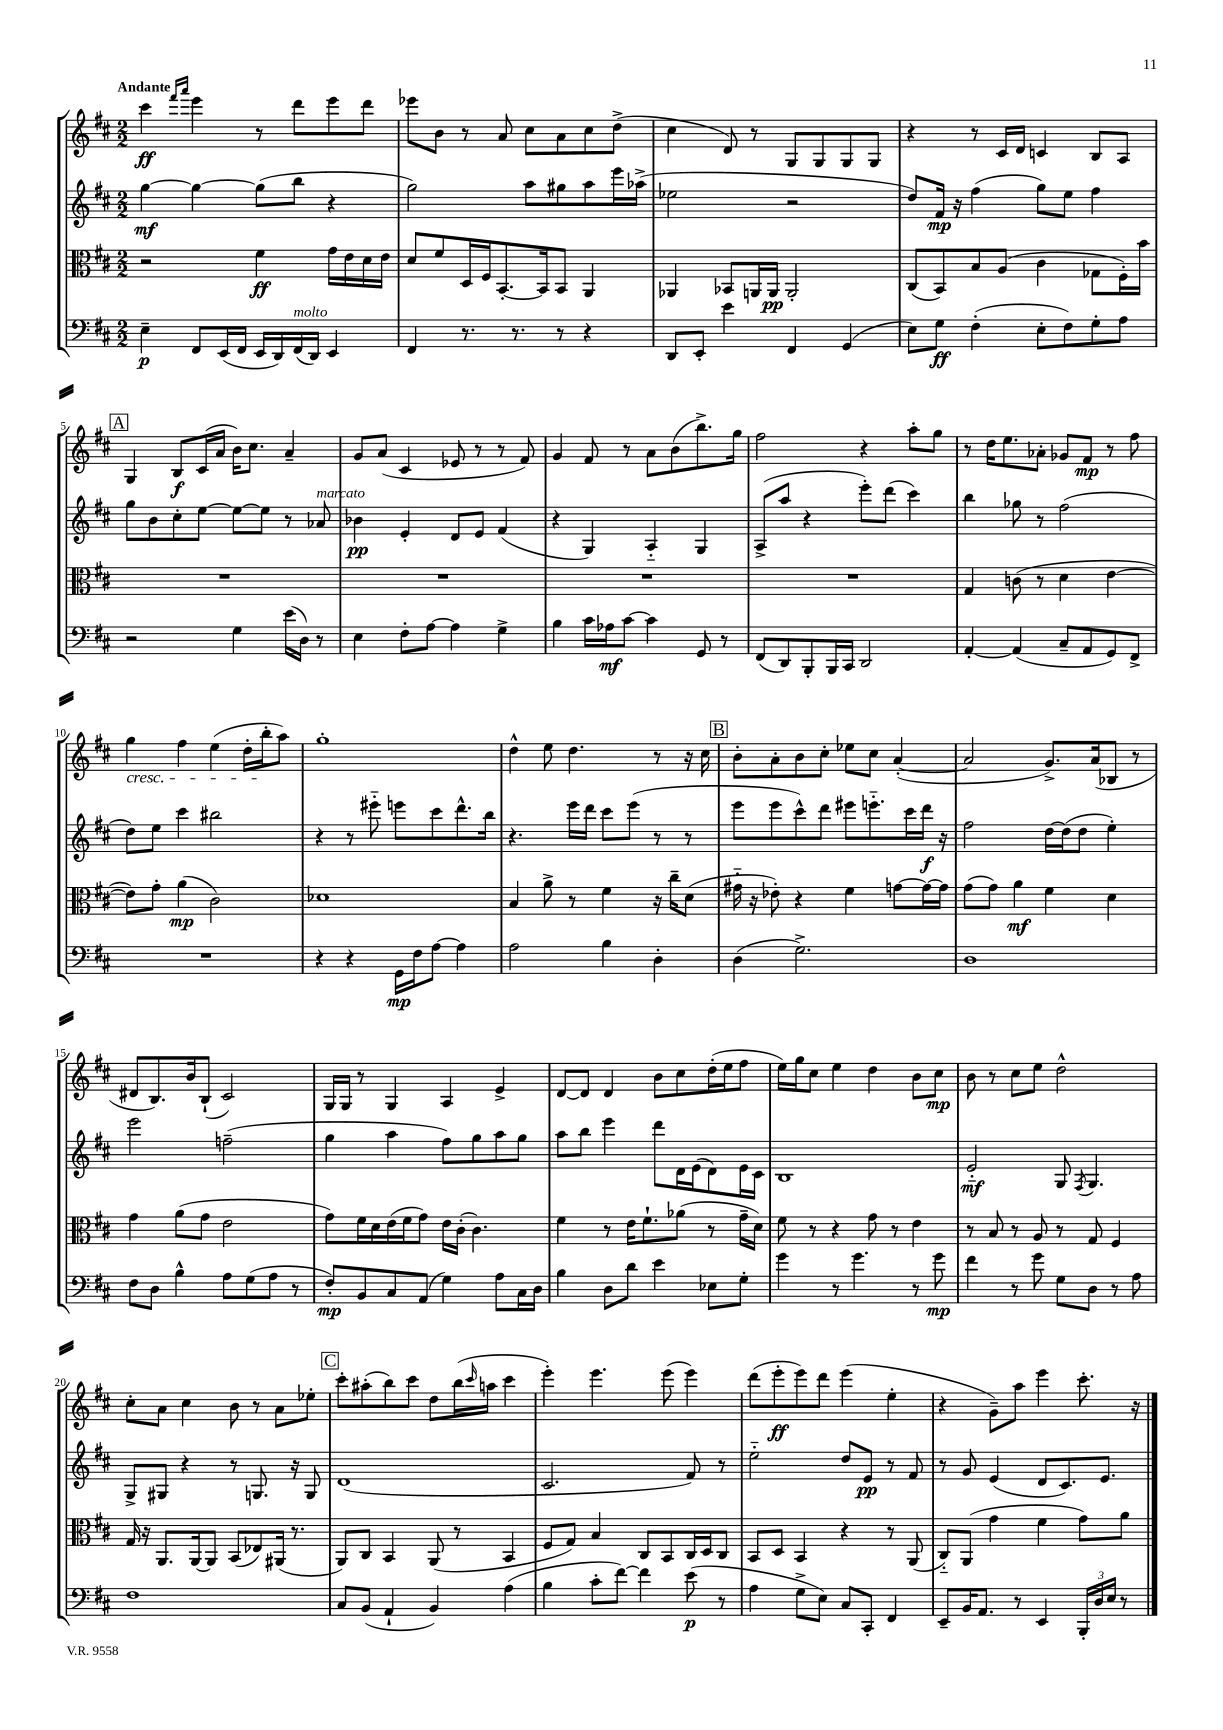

**kern	**kern	**kern	**kern
*staff4	*staff3	*staff2	*staff1
*clefF4	*clefC3	*clefG2	*clefG2
*k[f#c#]	*k[f#c#]	*k[f#c#]	*k[f#c#]
*M2/2	*M2/2	*M2/2	*M2/2
4E~	2r	[4gg	4ccc#
.	.	.	16qqfff#
.	.	.	16qqaaa
8FF#	.	4gg_	4eee
(16EE	.	.	.
16FF#	.	.	.
16EE	4f#	(8gg]	8r
16DD)	.	.	.
(16FF#	.	8bb	8ddd
16DD)	.	.	.
4EE	16g	4r	8eee
.	16e	.	.
.	16d	.	8ddd
.	16e	.	.
=	=	=	=
4FF#	8d	2gg)	8eee-
.	8f#	.	8b
8.r	16D	.	8r
.	16F#	.	.
.	[8.BB'	.	8a
8.r	.	.	.
.	.	8aa	8cc#
.	16BB]	.	.
8r	8BB	8gg#	8a
4r	4AA	8aa	8cc#
.	.	16eee	(8dd^
.	.	(16aa-^	.
=	=	=	=
8DD	4AA-	2ee-	4cc#
8EE'	.	.	.
4e	8BB-	.	8d)
.	16AA	.	8r
.	16AA	.	.
4FF#	2AA'	2r	8G
.	.	.	8G
(4GG	.	.	8G
.	.	.	8G
=	=	=	=
8E)	(8C#	8dd)	4r
8G	8BB)	16f#	.
.	.	16r	.
(4F#'	8B	(4ff#	8r
.	(8A	.	16c#
.	.	.	16d
8E'	4c#	8gg)	4c
8F#)	.	8ee	.
8G'	8G-	4ff#	8B
8A	16F#')	.	8A
.	16b	.	.
=	=	=	=
2r	1r	8gg	4G
.	.	8b	.
.	.	8cc#'	8B
.	.	[8ee	(16c#
.	.	.	16a
4G	.	8ee_	16b)
.	.	.	8.cc#
.	.	8ee]	.
(16e	.	8r	4a~
16D)	.	.	.
8r	.	8a-	.
=	=	=	=
4E	1r	4b-	8g
.	.	.	(8a
8F#'	.	4e'	4c#
[8A	.	.	.
4A]	.	8d	8e-
.	.	8e	8r
4G^	.	(4f#	8r
.	.	.	8f#)
=	=	=	=
4B	1r	4r	4g
16c#	.	4G)	8f#
16A-	.	.	.
[8c#	.	.	8r
4c#]	.	4A'~	8a
.	.	.	(8b
8GG	.	4G	8.bb^)
8r	.	.	.
.	.	.	16gg
=	=	=	=
(8FF#	1r	(8A^	2ff#
8DD)	.	8aa	.
8BBB'	.	4r	.
16BBB	.	.	.
16CC#	.	.	.
2DD	.	8eee')	4r
.	.	(8ddd	.
.	.	4ccc#)	8aa'
.	.	.	8gg
=	=	=	=
[4AA'	4G	4bb	8r
.	.	.	16dd
.	.	.	8.ee
(4AA]	(8c	8gg-	.
.	8r	8r	8a-'
8C#~	4d	(2ff#	8g-
8AA	.	.	8f#
8GG)	[4e	.	8r
8FF#^	.	.	8ff#
=	=	=	=
1r	8e])	8dd)	4gg
.	8g'	8ee	.
.	(4a	4ccc#	4ff#
.	2c#)	2bb#	(4ee
.	.	.	16dd'
.	.	.	16bb'
.	.	.	8aa)
=	=	=	=
4r	1d-	4r	1gg'
4r	.	8r	.
.	.	8eee#'~	.
16GG	.	8eee	.
16F#	.	.	.
[8A	.	8ccc#	.
4A]	.	8.ddd^^	.
.	.	16bb	.
=	=	=	=
2A	4B	4.r	4dd^^
.	8a^	.	8ee
.	8r	16eee	4.dd
.	.	16ddd	.
4B	4f#	8ccc#	.
.	.	(8eee	.
4D'	16r	8r	8r
.	16cc#~	.	.
.	(8d	8r	16r
.	.	.	16cc#
=	=	=	=
(4D	16g#'~	8eee	8b'
.	16r	.	.
.	8e-')	8eee	8a'
2.G^)	4r	8ccc#^^)	8b
.	.	8ddd	8cc#'
.	4f#	8eee#	8ee-
.	.	8.eee'~	8cc#
.	[8g	.	([4a'
.	.	16ccc#	.
.	16g_	16ddd	.
.	16g]	16r	.
=	=	=	=
1D	(8g	2ff#	2a]
.	8g)	.	.
.	4a	.	.
.	4f#	[16dd	8.g^)
.	.	(16dd]	.
.	.	8dd	.
.	.	.	(16a
.	4d	4ee')	8B-
.	.	.	8r
=	=	=	=
8F#	4g	2eee	8d#
8D	.	.	8.B)
4B^^	(8a	.	.
.	.	.	16b
.	8g	.	(8B`
8A	2e	(2ff~	2c#)
(8G	.	.	.
8A	.	.	.
8r	.	.	.
=	=	=	=
8F#')	8g)	4gg	16G
.	.	.	16G
8BB	16f#	.	8r
.	16d	.	.
8C#	(16e	4aa	4G
.	16f#	.	.
(8AA	8g)	.	.
4G)	16e	8ff#)	4A
.	(16c#'	.	.
.	4.c#)	8gg	.
8A	.	8aa	4e^
16C#	.	8gg	.
16D	.	.	.
=	=	=	=
4B	4f#	8aa	[8d
.	.	8bb	8d]
8D	8r	4eee	4d
8d	16e	.	.
.	8.f#`	.	.
4e	.	8ddd	8b
.	(8a-	16d	8cc#
.	.	(16e	.
8E-	8r	8d)	(16dd'
.	.	.	16ee
8G'	16g~	16e	8ff#
.	16d)	16c#	.
=	=	=	=
4g	8f#	1B	16ee)
.	.	.	16gg
.	8r	.	8cc#
8r	4r	.	4ee
4.g	.	.	.
.	8g	.	4dd
.	8r	.	.
8r	4e	.	8b
8g	.	.	8cc#
=	=	=	=
4f#	8r	2e'~	8b
.	8B	.	8r
8r	8r	.	8cc#
8g	8A	.	8ee
8G	8r	8G	2dd^^
.	.	8qF#	.
8D	8G	4.G	.
8r	4F#	.	.
8A	.	.	.
=	=	=	=
1F#	16G	8G^	8cc#'
.	16r	.	.
.	8.AA	8G#	8a
.	.	4r	4cc#
.	[16AA	.	.
.	8AA]	.	.
.	(8BB	8r	8b
.	8E-)	8.G	8r
.	(16AA#	.	8a
.	8.r	16r	.
.	.	8G	8ee-'
=	=	=	=
8C#	8AA)	(1d	8ccc#'
(8BB	8C#	.	(8aa#'
4AA`	4BB	.	8bb)
.	.	.	8ccc#
4BB)	(8AA	.	8dd
.	8r	.	(16bb
.	.	.	16qqccc#
.	.	.	16aa
(4A	4BB	.	4ccc#
=	=	=	=
4B	8F#	2.c#	4eee')
.	8G)	.	.
8c#'	4B	.	4.eee
[8f#)	.	.	.
4f#]	8C#	.	.
.	8BB	.	(8eee
(8e	16C#	8f#)	4eee)
.	16D	.	.
8r	8C#	8r	.
=	=	=	=
4A	8BB	2ee'~	(8ddd
.	8D	.	8eee'
8G^	4BB	.	8eee)
8E)	.	.	8ddd
8C#	4r	8dd	(4eee
8CC#'	.	8e	.
4FF#	8r	8r	4ee'
.	(8AA	8f#	.
=	=	=	=
8EE~	8C#'~)	8r	4r
16BB	(8AA	8g	.
8.AA	.	.	.
.	4g	(4e	8g~)
8r	.	.	8aa
4EE	4f#	8d	4eee
.	.	8.c#)	.
24BBB'	8g)	.	8.ccc#'
24D	.	.	.
.	.	8.e	.
24E	.	.	.
8r	8a	.	.
.	.	.	16r
==	==	==	==
*-	*-	*-	*-
